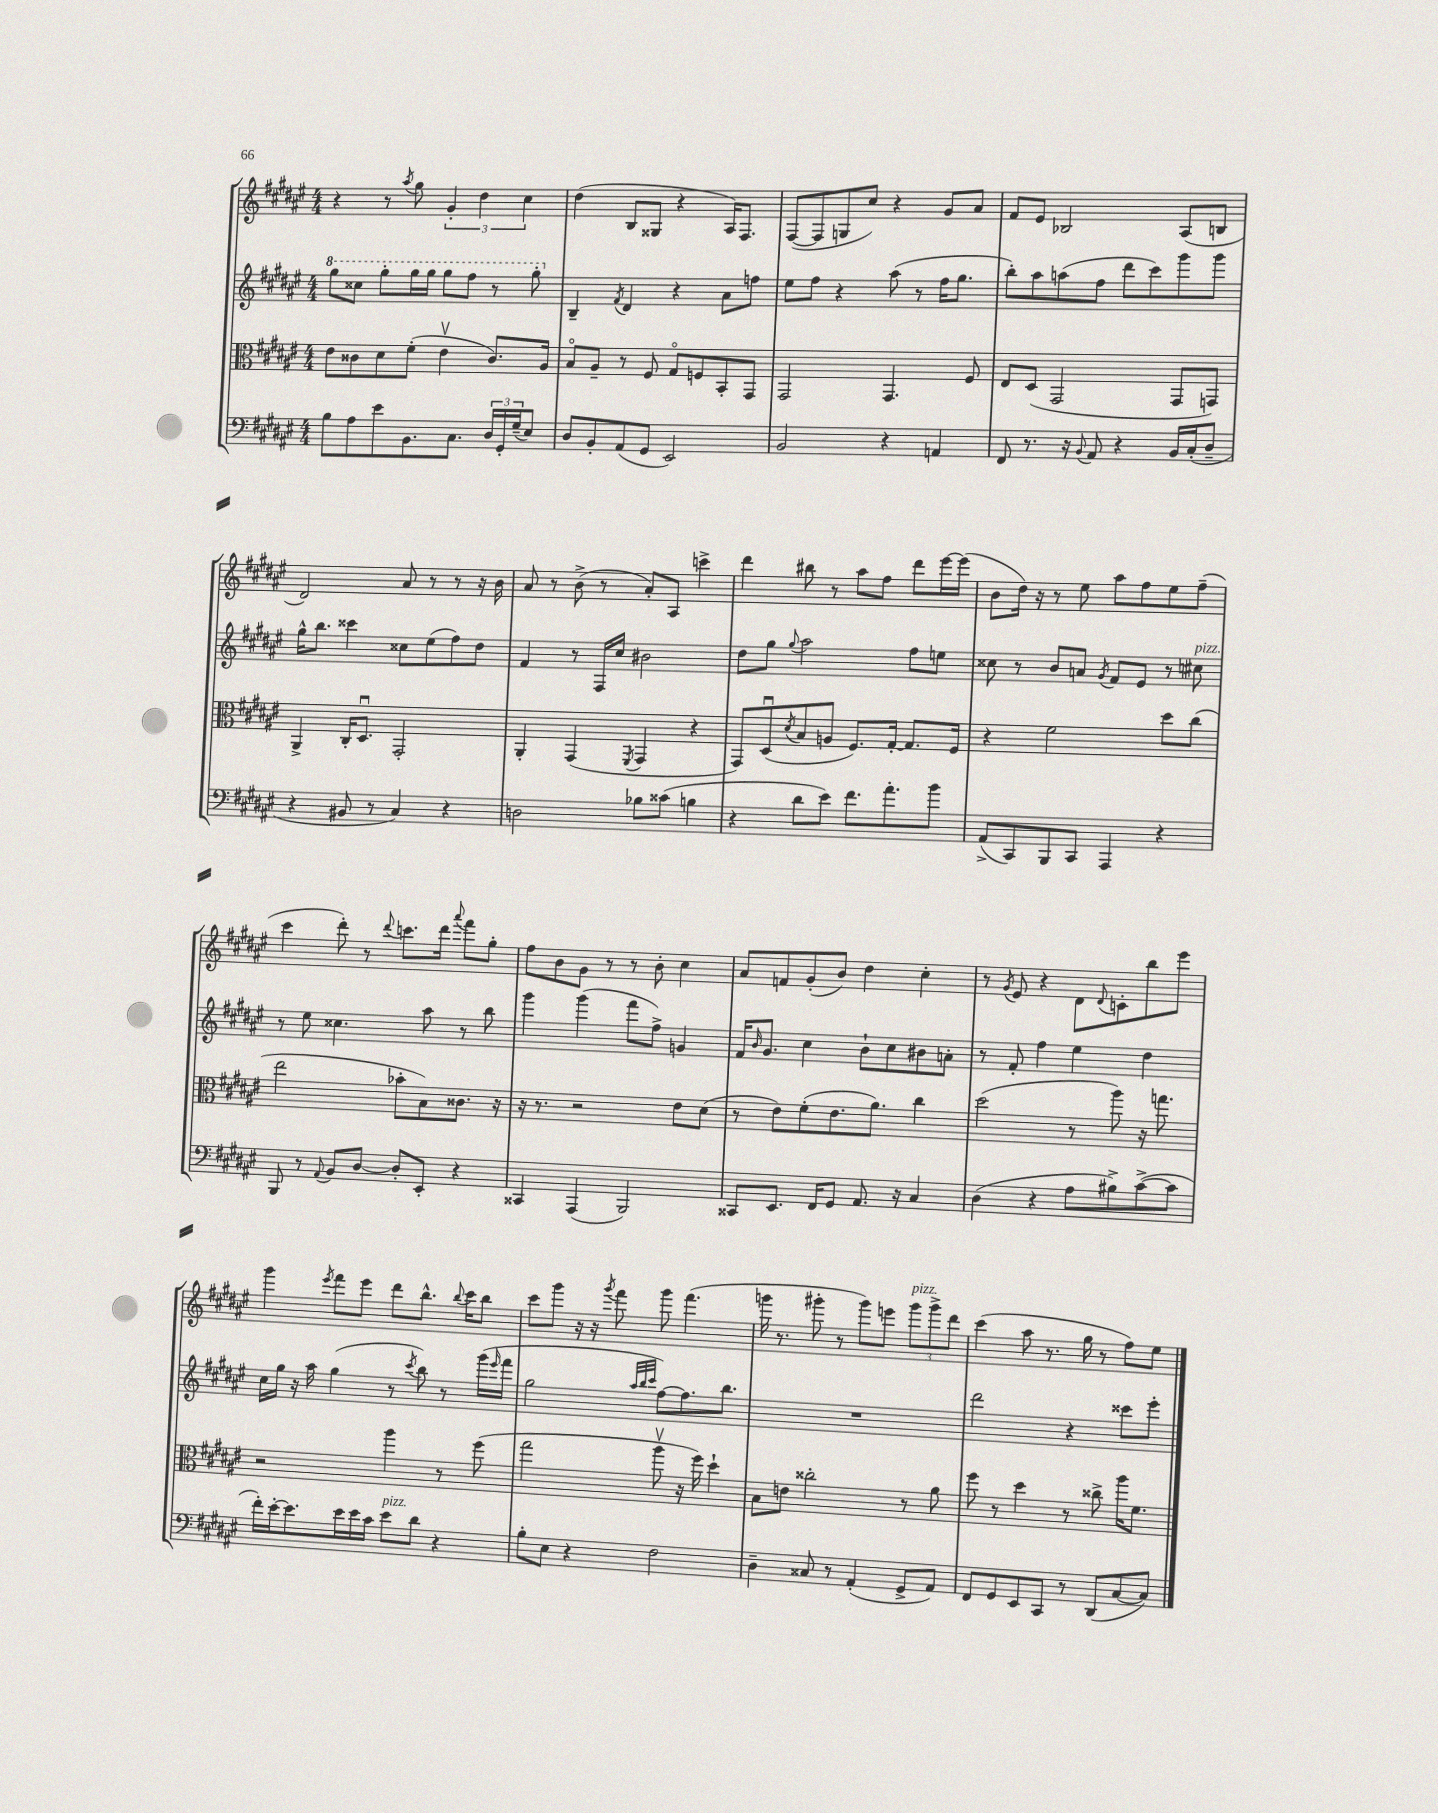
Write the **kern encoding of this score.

**kern	**kern	**kern	**kern
*staff4	*staff3	*staff2	*staff1
*clefF4	*clefC3	*clefG2	*clefG2
*k[f#c#g#d#a#e#]	*k[f#c#g#d#a#e#]	*k[f#c#g#d#a#e#]	*k[f#c#g#d#a#e#]
*M4/4	*M4/4	*M4/4	*M4/4
8B	8e#	8ggg#	4r
8A#	8c##	8ccc##	.
8e#	8d#	8ggg#'	8r
.	.	.	8qaa#
8.BB	(8f#'	16ggg#	8gg#
.	.	16ggg#	.
.	4e#v	8ggg#	6g#'
8.C#	.	.	.
.	.	8fff#	.
.	.	.	6dd#
24D#	8.c##)	8r	.
24GG#'	.	.	.
(24G#~	.	.	6cc#
8E#)	.	8ggg#'	.
.	16A#	.	.
=	=	=	=
8D#	8Bo	4B~	(4dd#
8BB'	8A#~	.	.
.	.	8qf#	.
(8AA#	8r	4d#	8B
8GG#	8F#	.	8G##
2EE#)	8G#o	4r	4r
.	8F	.	.
.	8BB'	8a#	16A#)
.	.	.	8.F#
.	8GG#	8ff	.
=	=	=	=
2BB	2GG#	8ee#	([8F#
.	.	8ff#	8F#]
.	.	4r	8G
.	.	.	8cc#)
4r	4.GG#	(8aa#	4r
.	.	8r	.
4AA	.	16ff#	8g#
.	.	8.gg#	.
.	8F#	.	8a#
=	=	=	=
8FF#	8E#	8bb')	8f#
8.r	(8D#	8aa#	8e#
.	2GG#	(8aa	2B-
16r	.	.	.
8qqBB	.	.	.
8AA#	.	8ff#	.
4r	.	8ddd#	.
.	.	8ccc#)	.
16BB	8GG#	8ggg#	(8A#
(16C#'	.	.	.
8D#~	8GG)	8ggg#	8B
=	=	=	=
4r	4AA#^	16gg#^^	2d#)
.	.	8.bb	.
8BB#	16C#'	4ccc##	.
.	8.D#u	.	.
8r	.	.	.
4C#)	2GG#'	8cc##	8a#
.	.	(8ee#	8r
4r	.	8ff#)	8r
.	.	8dd#	16r
.	.	.	16b
=	=	=	=
2D	4AA#'	4f#	8a#
.	.	.	8r
.	(4GG#	8r	(8b^
.	.	16F#	8r
.	.	16cc#	.
.	8qFF#	.	.
8B-	4GG#	2b#	8a#')
(8c##	.	.	8A#
4B	4r	.	4ccc^
=	=	=	=
4r	8GG#)	8dd#	4ddd#
.	(8D#u	8gg#	.
.	8qd#	8qqgg#	.
8d#	8B	2aa#	8bb#
8e#)	8A	.	8r
8.f#	8.F#)	.	8aa#
.	.	.	8ff#
8.a#'	[16G#'	.	.
.	8.G#]	8ff#	8ddd#
8b	.	8ee	[16eee#
.	16F#	.	(16eee#]
=	=	=	=
(8AA#^	4r	8cc##	8b
8CC#)	.	8r	16dd#)
.	.	.	16r
8BBB	2f#	8b	8r
8CC#	.	8a	8ee#
.	.	8qg#	.
4AAA#	.	8f#	8aa#
.	.	8e#	8ff#
4r	8dd#	8r	8ee#
.	(8cc#	8cc#	(8ff#~
=	=	=	=
8BBB	2ee#	8r	4ccc#
8r	.	8ee#	.
8qqAA#	.	.	.
8BB	.	4.cc##	8ddd#')
[8D#	.	.	8r
.	.	.	8qqddd#
8D#']	8b-'	.	8.ccc
8EE#'	8B)	8aa#	.
.	.	.	16ddd#
.	.	.	8qqaaa#
4r	8.c##	8r	8fff#
.	.	8bb	8gg#'
.	16r	.	.
=	=	=	=
4CC##	16r	4ggg#	8ff#
.	8.r	.	.
.	.	.	8b
(4AAA#	2r	(4ggg#	8g#
.	.	.	8r
2BBB)	.	8fff#	8r
.	.	8ff#^)	8b'
.	8e#	4g	4cc#
.	(8d#	.	.
=	=	=	=
8CC##	8r	16f#	8a#
.	.	16qqb	.
.	.	8.g#	.
8.EE#	8e#)	.	8f
.	(8f#'	4cc#	(8g#'
16FF#	.	.	.
8GG#	8.e#	.	8b)
8.AA#	.	8b`	4dd#
.	8.a#)	.	.
.	.	8cc#	.
16r	.	.	.
4C#	4cc#	8b#	4cc#'
.	.	8a'	.
=	=	=	=
(4D#	(2dd#	8r	8r
.	.	.	8qg#
.	.	8f#'	8e#
4r	.	4ff#	4r
8A#	8r	4ee#	8d#
.	.	.	8qqd#
8B#^)	8aa#)	.	8c'
([8c#^	16r	4dd#	8bb
.	8.gg	.	.
8c#]	.	.	8eee#
=	=	=	=
16f#')	2r	16cc#	4ggg#
[16e#'	.	16gg#	.
8.e#]	.	16r	.
.	.	16aa#	.
.	.	.	8qeee#
.	.	(4gg#	8fff#
16e#	.	.	.
16e#	.	.	8eee#
16c#	.	.	.
8e#	4aa#	8r	8ddd#
.	.	8qccc#	.
8d#	.	8bb)	8.bb^^
4r	8r	8r	.
.	.	.	8qqbb
.	.	.	16ccc#
.	(8ff#	(16ggg#	8bb
.	.	16qqeee#	.
.	.	16fff#	.
=	=	=	=
8B'	2gg#	2gg#	8ccc#
8E#	.	.	8ggg#
4r	.	.	16r
.	.	.	16r
.	.	.	8qggg#
.	.	.	8fff#
.	.	32qqaa#	.
.	.	32qqbb	.
.	.	32qqccc#	.
2F#	8aa#v	[8ff#)	8ggg#
.	16r	8.ff#]	(4.fff#
.	16ff#)	.	.
.	4dd#`	.	.
.	.	8.bb	.
=	=	=	=
4D#~	8B	1r	16ggg
.	.	.	8.r
.	8e	.	.
8C##	2cc##'	.	8ggg#'
8r	.	.	8r
(4AA#'	.	.	8ggg#)
.	.	.	8eee
8GG#^	8r	.	12ggg#
.	.	.	12ggg#^
8AA#)	8a#	.	.
.	.	.	12ddd#
=	=	=	=
8FF#	8ff#	2ddd#	(4ccc#
8GG#	8r	.	.
8EE#	4dd#	.	8aa#
8CC#	.	.	8.r
8r	8r	4r	.
.	.	.	16gg#
(8DD#	8cc##^	.	8r
[8C#	16aa#	8ccc##	8ff#)
.	8.f#	.	.
8C#])	.	8eee#'	8ee#
==	==	==	==
*-	*-	*-	*-
